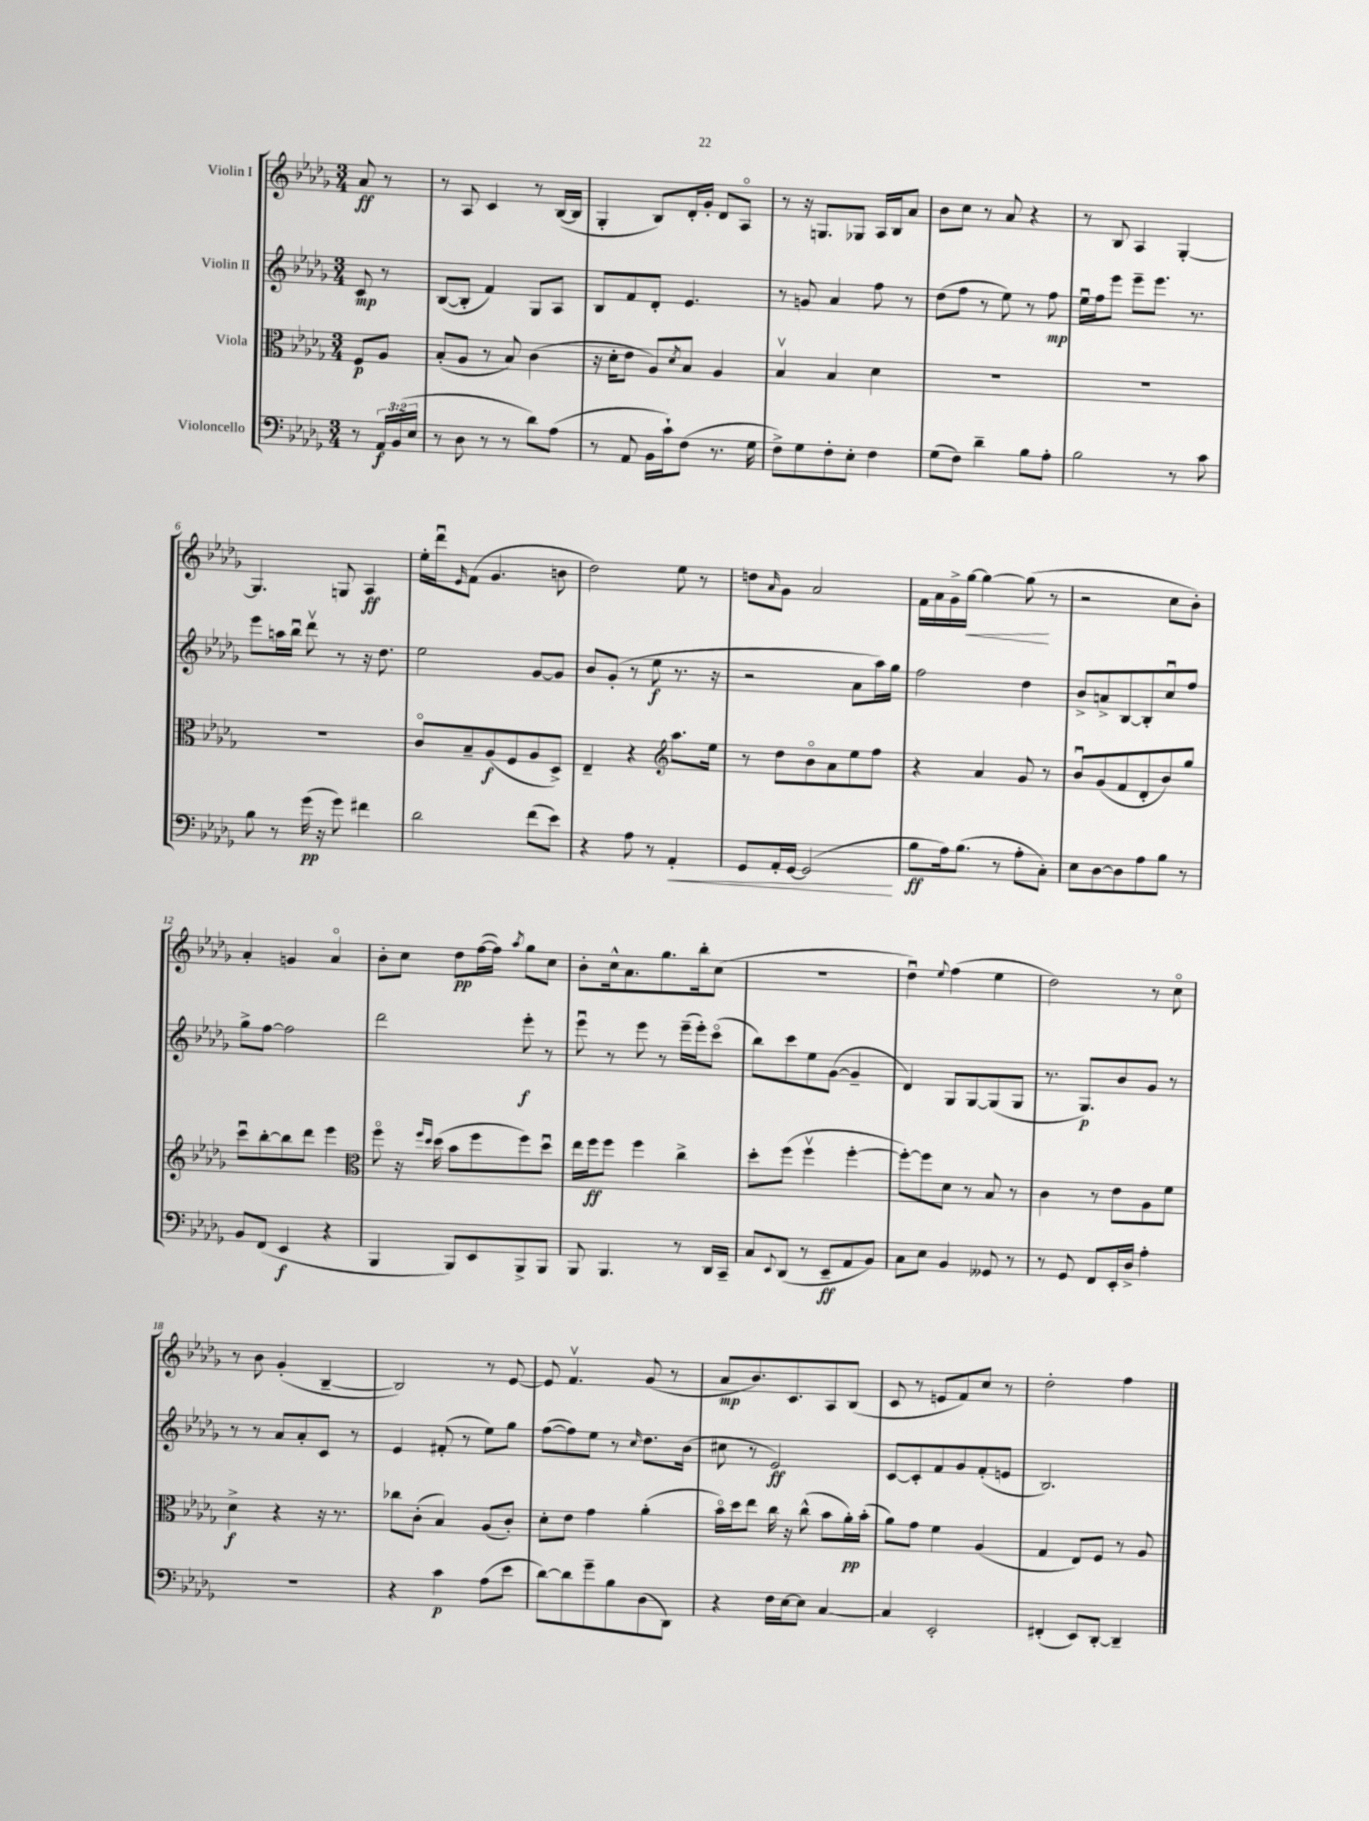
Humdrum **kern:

**kern	**kern	**kern	**kern
*staff4	*staff3	*staff2	*staff1
*clefF4	*clefC3	*clefG2	*clefG2
*k[b-e-a-d-g-]	*k[b-e-a-d-g-]	*k[b-e-a-d-g-]	*k[b-e-a-d-g-]
*M3/4	*M3/4	*M3/4	*M3/4
8r	8F/L	8c/	8a-/
24AA-/LL	8A-/J	8r	8r
(24BB-/	.	.	.
24E-/JJ	.	.	.
=	=	=	=
8r	(8B-'/L	([8B-/L	8r
8D-\	8A-/J	8B-'/]J	8A-/
8r	8r	4f/)	4c/
8r	8B-/)	.	.
8d-\L)	(4c\	8G-/L	8r
(8A-\J	.	8A-/J	([16B-/LL
.	.	.	16B-/]JJ
=	=	=	=
8r	16r	8B-/L	4G-'/
.	16d-'\LK	.	.
8AA-/	8e-\J	8f/	.
16BB-\LL	8A-/L)	8d-'/J	8B-/L)
16c`\J)	.	.	.
.	8qd-/	.	.
(8F\J	8B-/J	4.e-/	16d-'/L
.	.	.	16g-'/JJ
8.r	4A-/	.	8d-/L
.	.	.	8A-o/J
16G-\	.	.	.
=	=	=	=
8F^\L)	4B-v/	8r	8r
8G-\	.	8g/	16r
.	.	.	8.G/L
8F'\	4B-/	4a-/	.
8E-'\J	.	.	8G-/J
4F\	4d-\	8ff\	16A-/LL
.	.	.	16B-/J
.	.	8r	8a-/J
=	=	=	=
(8G-\L	2.r	(8dd-\L	8b-\L
8F\J)	.	8ff\J	8cc\J
4d-~\	.	8r	8r
.	.	8ee-\)	8a-/
8B-\L	.	8r	4r
8A-'\J	.	8ff\	.
=	=	=	=
2B-\	2.r	16ee-u\LL	8r
.	.	16ff\J	.
.	.	8eee-\J	8B-/
.	.	8eee-~\L	4A-/
.	.	8.eee-\J	.
8r	.	.	[4G-'/
.	.	8.r	.
8c\	.	.	.
=	=	=	=
8B-\	2.r	8eee-\L	4.G-/]
8r	.	16aa\L	.
.	.	16bb-u\JJ	.
(16g-\	.	8ddd-v\	.
16r	.	.	.
8g-\)	.	8r	8G/
4f#\	.	16r	4A-/
.	.	8.dd-\	.
=	=	=	=
2d-\	8co/L	2ee-\	16ee-'\LL
.	.	.	16ddd-u\J
.	.	.	16qqe-/
.	8B-~/	.	(8f\J
.	(8A-/	.	4.g-/
.	8F/	.	.
(8f\L	8A-/	[8g-/L	.
8e-\J)	8D-^/J)	8g-/]J	8b\
=	=	=	=
4r	4E-~/	8b-/L	2dd-\)
.	.	(8g-'/J	.
8A-\	4r	8r	.
8r	.	8ee-\	.
*	*clefG2	*	*
4AA-'/	8.aa-\L	8.r	8ee-\
.	.	.	8r
.	16ee-\Jk	16r	.
=	=	=	=
8GG-/L	8r	2r	8dd\L
.	.	.	16qqa-/
16AA-'/L	8dd-\L	.	8g-\J
[16GG-/JJ	.	.	.
(2GG-/]	8b-o\	.	2a-/
.	8a-\	.	.
.	8ee-\	8a-\L	.
.	8ff\J	16aa-\L)	.
.	.	16gg-\JJ	.
=	=	=	=
8B-\L	4r	2ff\	16f\LL
.	.	.	16a-\
16A-\k)	.	.	16g-^\
(8.B-\J	.	.	[16gg-\JJ
.	4a-/	.	4gg-\_
8r	.	.	.
8A-'\L	8g-/	4dd-\	(8gg-\]
8C'\J)	8r	.	8r
=	=	=	=
8E-\L	8b-u/L	8b-^/L	2r
[8D-\	(8g-/	8a^/	.
8D-\]	8f/	[8B-/	.
8A-\	8d-'/	8B-'/]	.
8B-\J	8b-/)	8ccu/	8cc\L
8r	8gg-/J	8ff/J	8b-'\J)
=	=	=	=
8BB-/L	8cccu\L	8gg-^\L	4a-'/
(8FF/J	[8bb-'\	[8ff\J	.
4EE-/	8bb-\]	2ff\]	4g/
.	8ddd-\J	.	.
4r	4eee-\	.	4a-o/
=	=	=	=
*	*clefC3	*	*
4BBB-/	8ffo\	2ddd-\	8b-'\L
.	16r	.	8cc\J
.	16qqff/LL	.	.
.	16qqdd-/JJ	.	.
.	(16dd-\	.	.
8BBB-/L)	8b-\L	.	8dd-\L
8EE-/	8ff\	.	([16ff\L
.	.	.	16ff\]JJ)
.	.	.	8qaa-/
8BBB-^/	8ff\)	8eee-'\	8gg-\L
8BBB-/J	8dd-u\J	8r	8cc\J
=	=	=	=
8BBB-/	16ee-\LL	8eee-u\	8b-'\L
.	16ff\J	.	.
4.BBB-/	8ff\J	8r	16cc^^\k
.	.	.	8.a-\
.	4ff\	8eee-\	.
.	.	8r	8.gg-\
8r	4cc^\	(16eee-~\LL	.
.	.	16eee-'\J)	16bb-'\k
16DD-/LL	.	(8ccco\J	(8cc\J
16CC~/JJ	.	.	.
=	=	=	=
8C/L	8dd-'\L	8bb-\L)	2.r
8qqEE-/	.	.	.
(8DD-/J	(8ff\J	8ccc\	.
8r	4ffv\	8ee-\	.
8EE-~/L	.	([8g-\J	.
8AA-/	[4ff'\	4g-~/]	.
8BB-/J)	.	.	.
=	=	=	=
8C\L	8ff'\_L)	4d-/)	4dd-u\)
8E-\J	8ff\]	.	.
.	.	.	8qqee-/
4BB-/	8d-\J	8G-/L	(4ff\
.	8r	[8G-/	.
8GG--/	8B-/	(8G-/]	4ee-\
8r	8r	8G-/J	.
=	=	=	=
8r	4c\	8.r	2dd-\)
8GG-/	.	.	.
.	.	8.G-/L)	.
8FF/L	8r	.	.
16EE-'/L	8e-\L	8b-/	.
16D-^/JJ	.	.	.
4A-'\	8A-\	8g-/J	8r
.	8f\J	8r	8cco\
=	=	=	=
2.r	4d-^\	8r	8r
.	.	8r	8b-\
.	4r	8a-/L	(4g-'/
.	.	8a-'/	.
.	16r	8c/J	[4B-~/
.	8.r	.	.
.	.	8r	.
=	=	=	=
4r	8cc-\L	4e-/	2B-/])
.	(8c'\J	.	.
4c\	4B-/)	(8f#'/	.
.	.	8r	.
(8A-\L	(8A-/L	8ee-\L)	8r
8e-\J	8c'/J)	8gg-\J	[8e-/
=	=	=	=
[8d-\L)	8d-'\L	([8ff\L	8e-/]
8d-\]	8e-\J	8ff\])	4.fv/
8g-~\	4g-\	8ee-\J	.
8B-\	.	8r	.
.	.	16qqcc/	.
(8D-\	(4a-'\	8.dd-\L	(8g-/
8DD-\J)	.	.	8r
.	.	(16b-\Jk	.
=	=	=	=
4r	16b-o\LL)	8cc#\	8a-/L
.	16dd-\J	.	.
.	8ee-\J	8r	8.b-/)
16F\LL	16cc\	2e-/)	.
[16E-\J	16r	.	8.c/
8E-\]J	(8cc^^\	.	.
[4C/	8b-\L	.	8A-/
.	16a-'\L)	.	(8B-/J
.	(16b-'\JJ	.	.
=	=	=	=
4C/]	8a-\L)	[8c/L	8c/
.	8g-\J	8c'/]	8r
2EE-'/	4f\	8f/	8e/L
.	.	8g-/	8f/)
.	(4A-/	(8f'/	8cc/J
.	.	8e/J	8r
=	=	=	=
(4FF#'/	4G-/	2.B-/)	2dd-'\
8EE-/L)	8E-/L)	.	.
[8DD-'/J	8F/J	.	.
4DD-~/]	8r	.	4ff\
.	8A-/	.	.
==	==	==	==
*-	*-	*-	*-
